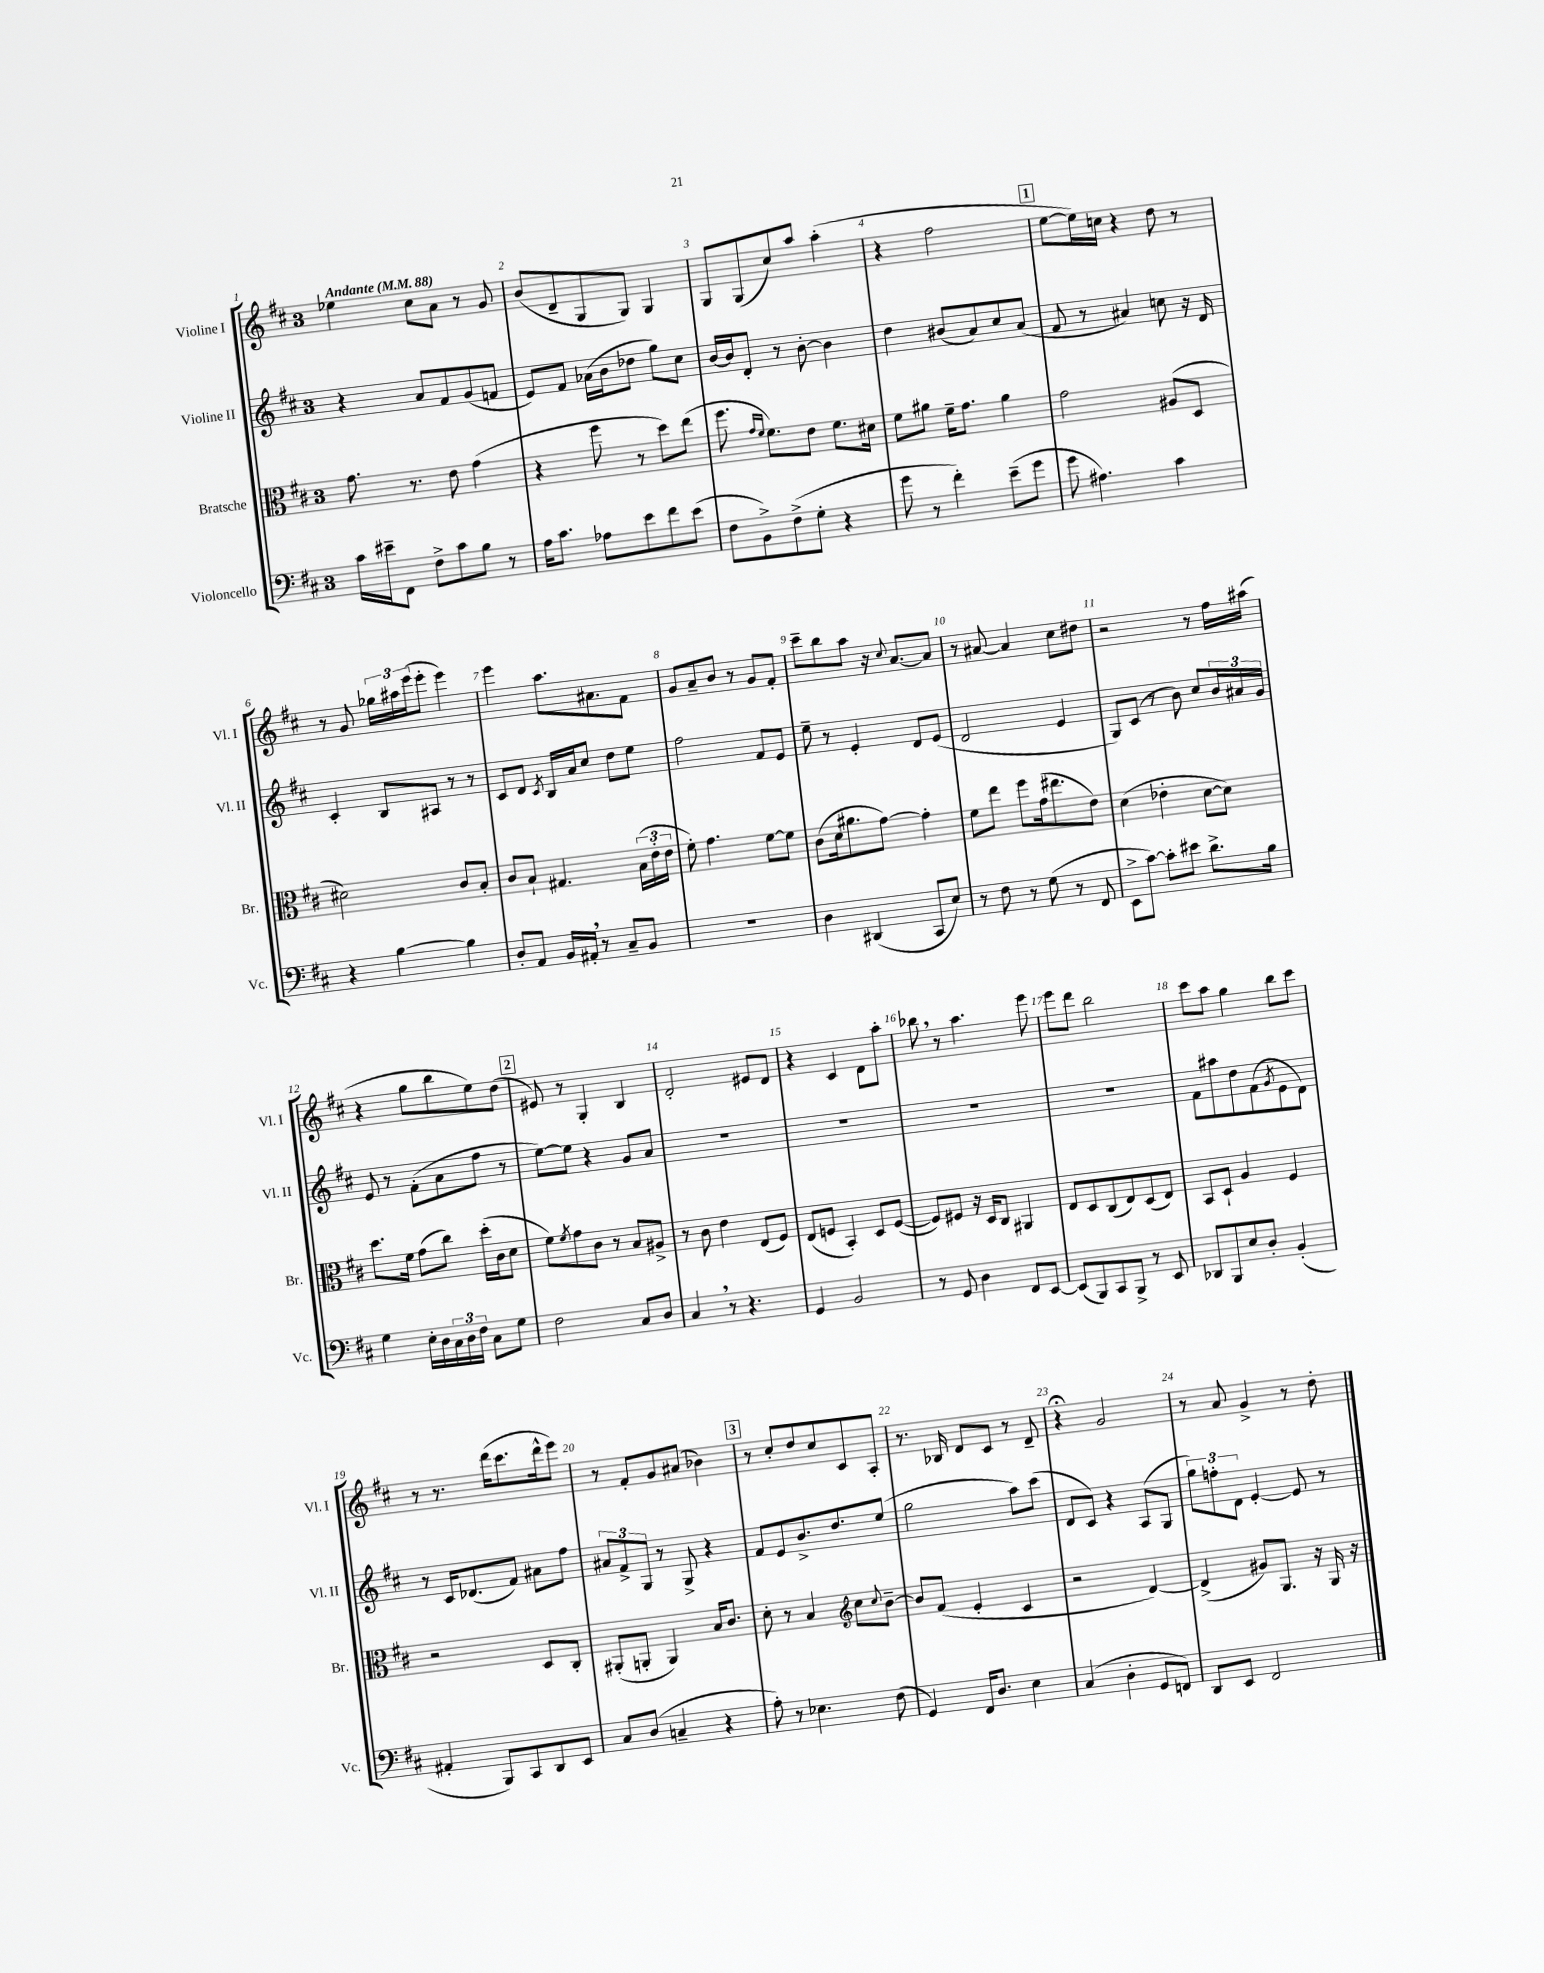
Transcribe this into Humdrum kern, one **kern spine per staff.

**kern	**kern	**kern	**kern
*staff4	*staff3	*staff2	*staff1
*clefF4	*clefC3	*clefG2	*clefG2
*k[f#c#]	*k[f#c#]	*k[f#c#]	*k[f#c#]
*M3/4	*M3/4	*M3/4	*M3/4
*MM88	*MM88	*MM88	*MM88
16c#	8.g	4r	4ee-
16e#~	.	.	.
8FF#	.	.	.
.	8.r	.	.
8F#^	.	8a	8cc#
8c#	8e	8f#	8a
8B	(4g	(8g	8r
8r	.	8f	8g
=	=	=	=
16A	4r	8e)	(8b
8.c#	.	.	.
.	.	8f#	8d~
8A-	8ff#	(16a-	8G
.	.	16b	.
8e	8r	8dd-	8G)
8f#	8dd)	8gg)	4G
(8e	(8ee	8cc#	.
=	=	=	=
8F#	8.ff#	[16b	8G
.	.	16b]	.
8BB^)	.	8d'	(8G
.	16qqg	.	.
.	16qqf#	.	.
.	8.f#)	.	.
(8F#^	.	8r	8cc#)
8G'	8e	[8b'	8aa
4r	8.f#	4b]	(4aa'
.	16d#	.	.
=	=	=	=
8g	8f#	4dd	4r
8r	8a#	.	.
4f#')	16f#~	(8b#	2ff#
.	8.g	.	.
.	.	8a)	.
(8e~	4a#	8cc#	.
8g	.	(8a	.
=	=	=	=
8g	2g	8f#	[8ee
4.A#)	.	8r	16ee])
.	.	.	16cc
.	.	4a#)	4r
4c#	(8A#	8cc	8dd
.	8D	16r	8r
.	.	16d	.
=	=	=	=
4r	2d#)	4c#'	8r
.	.	.	8g
[4B	.	8B	24gg-
.	.	.	24aa#
.	.	.	(24eee
.	.	8A#	8eee'
4B]	8c#	8r	4eee)
.	8B'	8r	.
=	=	=	=
8D'	8c#	8c#	4eee
8AA	8B`	8d	.
.	.	8qc#	.
16BB	4.G#	16B	8.aa
16AA#'	.	16a	.
8r	.	8cc#	.
.	.	.	8.a#
8C#~	.	8dd	.
8BB	(24B	8ee	8f#
.	24e'	.	.
.	24e	.	.
=	=	=	=
2.r	8f#')	2ff#	8g
.	4.g	.	8a~
.	.	.	8b
.	.	.	8r
.	[8f#	8f#	8g
.	8f#]	8e	8f#'
=	=	=	=
4D	(8c#	8ee~	8ccc#~
.	16d	8r	8bb
.	8.a#	.	.
(4DD#	.	4e'	8aa
.	[8g)	.	16r
.	.	.	8qqcc#
.	.	.	[8.a
8CC#	4g']	8d	.
8E)	.	(8e	8a]
=	=	=	=
8r	8f#	2d	8r
8F#	8ee	.	[8a#
8r	8ff#	.	4a#]
(8G	(16g	.	.
.	8.ee#	.	.
8r	.	4e	8cc#
8FF#	8e)	.	8dd#
=	=	=	=
8EE^	(4d	8G)	2r
[8c#)	.	(8c#	.
8c#']	4e-'	8r	.
8e#	.	8b)	.
8.d^	[8d	8cc#	8r
.	8d])	24b	16ff#
.	.	24a#	.
16B	.	.	(16aa#
.	.	24g	.
=	=	=	=
4G	8.dd	8e	4r
.	.	8r	.
.	16f#	.	.
16E'	(8g	(8f#'	8gg
16D	.	.	.
24C#	8cc#)	8a	8bb
24D	.	.	.
24F#	.	.	.
8C#	(16dd'	8ff#	8ee)
.	16c#	.	.
8G	8d	8r	(8dd
=	=	=	=
2F#	8f#)	[8ee)	8e#)
.	8qf#	.	.
.	8g	8ee]	8r
.	8c#	4r	4G'
.	8r	.	.
8C#	8B	8g	4B
8D	8A#^	8a	.
=	=	=	=
4C#	8r	2.r	2d'
.	8c#	.	.
8r	4e	.	.
4.r	.	.	.
.	(8E	.	8e#
.	8F#)	.	8d
=	=	=	=
4GG	(8E	2.r	4r
.	8F	.	.
2BB	4BB')	.	4c#
.	8D	.	8d
.	([8F	.	8aa'
=	=	=	=
8r	8F])	2.r	8bb-
8GG	8F#	.	8r
4D	16r	.	4.aa
.	16D	.	.
.	8C#	.	.
8FF#	4AA#	.	.
[8EE	.	.	8eee
=	=	=	=
(8EE]	8E	2.r	8eee
8BBB)	8D	.	8ddd
8CC#	(8C#	.	2bb
8BBB^	8E)	.	.
8r	(8D	.	.
8EE	8E)	.	.
=	=	=	=
8DD-	8BB	8f#	8ccc#
8BBB	8D`	8aa#	8aa
8E	4A	8dd	4gg
8D'	.	(8f#	.
.	.	8qg	.
(4BB'	4F#	8e	8bb
.	.	8d)	8ccc#
=	=	=	=
4AA#'	2r	8r	8r
.	.	16c#	8.r
.	.	(8.d-	.
8BBB)	.	.	.
.	.	.	(16ddd
8CC#	.	8f#)	8.ccc#
8DD	8D	8a#	.
.	.	.	16ddd^^
8EE	8C#'	8ff#	8eee)
=	=	=	=
8C#	(8AA#'	12a#	8r
.	.	12f#^	.
(8D	8AA'	.	8f#'
.	.	12G	.
4C~	4AA)	8r	8g
.	.	8G^	(8a#
4r	16B	4r	4b-)
.	8.c#	.	.
=	=	=	=
8A')	8d'	8f#	8r
8r	8r	8e	8cc#'
4.E-	4B	8.b^	8dd
.	.	.	8cc#
.	.	8.dd	.
*	*clefG2	*	*
.	8cc#	.	8c#
.	8qqcc#	.	.
(8F#	[8b~	(8ee	8A'
=	=	=	=
4GG)	8b]	2gg	8.r
.	(8f#	.	.
.	.	.	16B-
16FF#	4e'	.	8d
8.D	.	.	.
.	.	.	8c#
4E	4c#	8aa)	8r
.	.	(8ccc#	8d~
=	=	=	=
(4C#	2r	8d	4r;
.	.	8c#)	.
4D'	.	4r	2g
8GG	[4d)	(8A	.
8FF)	.	8G	.
=	=	=	=
8DD	(4d^]	12gg)	8r
.	.	12ff'	.
8EE	.	.	8a
.	.	12d	.
2FF#	8g#)	[4e'	4g^
.	8.G	.	.
.	.	8e]	8r
.	16r	.	.
.	16G	8r	8dd'
.	16r	.	.
==	==	==	==
*-	*-	*-	*-
